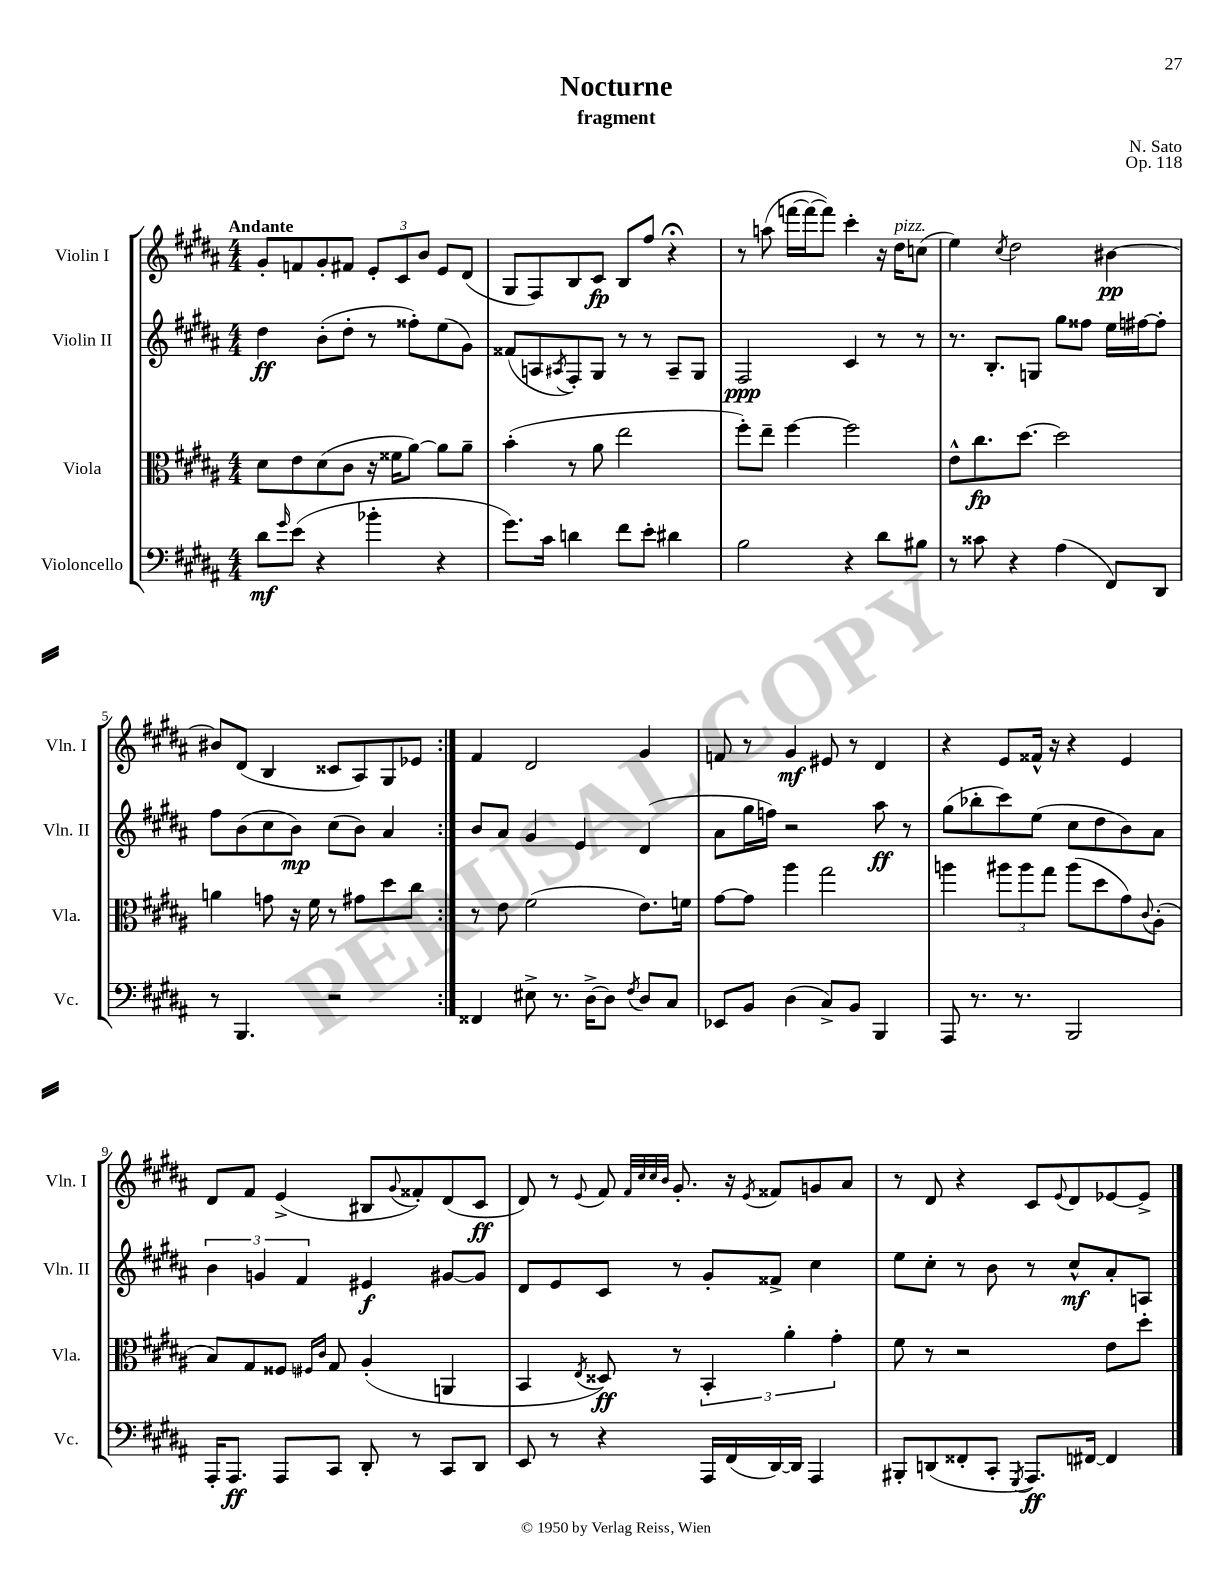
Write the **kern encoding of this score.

**kern	**kern	**kern	**kern
*staff4	*staff3	*staff2	*staff1
*clefF4	*clefC3	*clefG2	*clefG2
*k[f#c#g#d#a#]	*k[f#c#g#d#a#]	*k[f#c#g#d#a#]	*k[f#c#g#d#a#]
*M4/4	*M4/4	*M4/4	*M4/4
8d#	8d#	4dd#	8g#'
16qqg#	.	.	.
(8e	8e	.	8f
4r	(8d#	(8b'	8g#'
.	8c#	8dd#'	8f#
4b-'	16r	8r	12e'
.	16f##	.	.
.	.	.	12c#
.	[8a#)	8ff##')	.
.	.	.	12b
4r	8a#]	(8ee	8e
.	8a#~	8g#)	(8d#
=	=	=	=
8.g#)	(4b'	(8f##	8G#
.	.	8A	8F#)
16c#	.	.	.
.	.	8qA#	.
4d	8r	8F#')	8B
.	8a#	8G#	8c#
8f#	2ee	8r	8B
8e'	.	8r	8ff#
4d#	.	8A#~	4r;
.	.	8G#	.
=	=	=	=
2B	8ff#')	2F#	8r
.	8ee~	.	(8aa
.	[4ff#	.	[16fff
.	.	.	16fff_
.	.	.	8fff])
4r	2ff#]	4c#	4ccc#'
8d#	.	8r	16r
.	.	.	16dd#
8B#	.	8r	(8cc
=	=	=	=
8r	8e^^	8.r	4ee)
8c##	8.cc#	.	.
.	.	8.B'	.
.	.	.	8qcc#
4r	.	.	2dd#
.	[8.dd#	.	.
.	.	8G	.
(4A#	2dd#]	8gg#	.
.	.	8ff##	.
8FF#)	.	16ee	[4b#
.	.	[16ff#	.
8DD#	.	8ff#']	.
=	=	=	=
8r	4a	8ff#	8b#]
4.BBB	.	(8b	(8d#
.	8g	8cc#	4B
.	16r	8b)	.
.	16f#	.	.
2r	8r	(8cc#	8c##
.	8g#	8b)	8A#)
.	8dd#	4a#	8G#
.	8cc#	.	8e-
=:|!	=:|!	=:|!	=:|!
4FF##	8r	8b	4f#
.	8e	8a#	.
8E#^	(2f#	4g#	2d#
8.r	.	.	.
.	.	4e	.
[16D#^	.	.	.
8D#]	.	.	.
8qF#	.	.	.
8D#	8.e)	(4d#	4g#
8C#	.	.	.
.	16f	.	.
=	=	=	=
8EE-	[8g#	8a#	8f
8BB	8g#]	16gg#	8r
.	.	16ff)	.
(4D#	4aa#	2r	4g#
8C#^)	2gg#	.	8e#
8BB	.	.	8r
4BBB	.	8aa#	4d#
.	.	8r	.
=	=	=	=
8AAA#	4aa	(8gg#	4r
8.r	.	8bb-'	.
.	12aa#	8ccc#)	8e
8.r	.	.	.
.	12aa#	.	.
.	.	(8ee	16f##^^
.	12gg#	.	.
.	.	.	16r
2BBB	(8aa#	8cc#	4r
.	8dd#	8dd#	.
.	8g#)	8b)	4e
.	8qqc#	.	.
.	(8A#'	8a#	.
=	=	=	=
16AAA#'	8B)	6b	8d#
8.AAA#	.	.	.
.	8G#	.	8f#
.	.	6g	.
8AAA#	8F##	.	(4e^
.	.	6f#	.
.	16qqF#	.	.
.	16qqc#	.	.
8CC#	8G#	.	.
8DD#'	(4A#'	4e#	8B#
.	.	.	8qqg#
8r	.	.	8f##')
8CC#	4AA	[8g#	(8d#
8DD#	.	8g#]	8c#
=	=	=	=
8EE	4BB	8d#	8d#)
8r	.	8e	8r
.	8qE	.	8qqe
4r	8D##)	8c#	8f#
.	.	.	32qqf#
.	.	.	32qqcc#
.	.	.	32qqcc#
.	.	.	32qqb
.	8r	8r	8.g#'
16AAA#	6BB'	8g#'	.
(16FF#	.	.	16r
.	.	.	8qe
[16DD#)	.	8f##^	8f##
.	6a#'	.	.
16DD#]	.	.	.
4AAA#	.	4cc#	8g
.	6g#'	.	.
.	.	.	8a#
=	=	=	=
8BBB#'	8f#	8ee	8r
(8DD	8r	8cc#'	8d#
8FF##'	2r	8r	4r
8CC#'	.	8b	.
8qGGG#	.	.	.
8.AAA#)	.	8r	8c#
.	.	.	8qqe
.	.	8cc#^^	8d#
[16FF#	.	.	.
4FF#]	8e	8a#'	[8e-
.	8dd#'	8A	8e-^]
==	==	==	==
*-	*-	*-	*-
